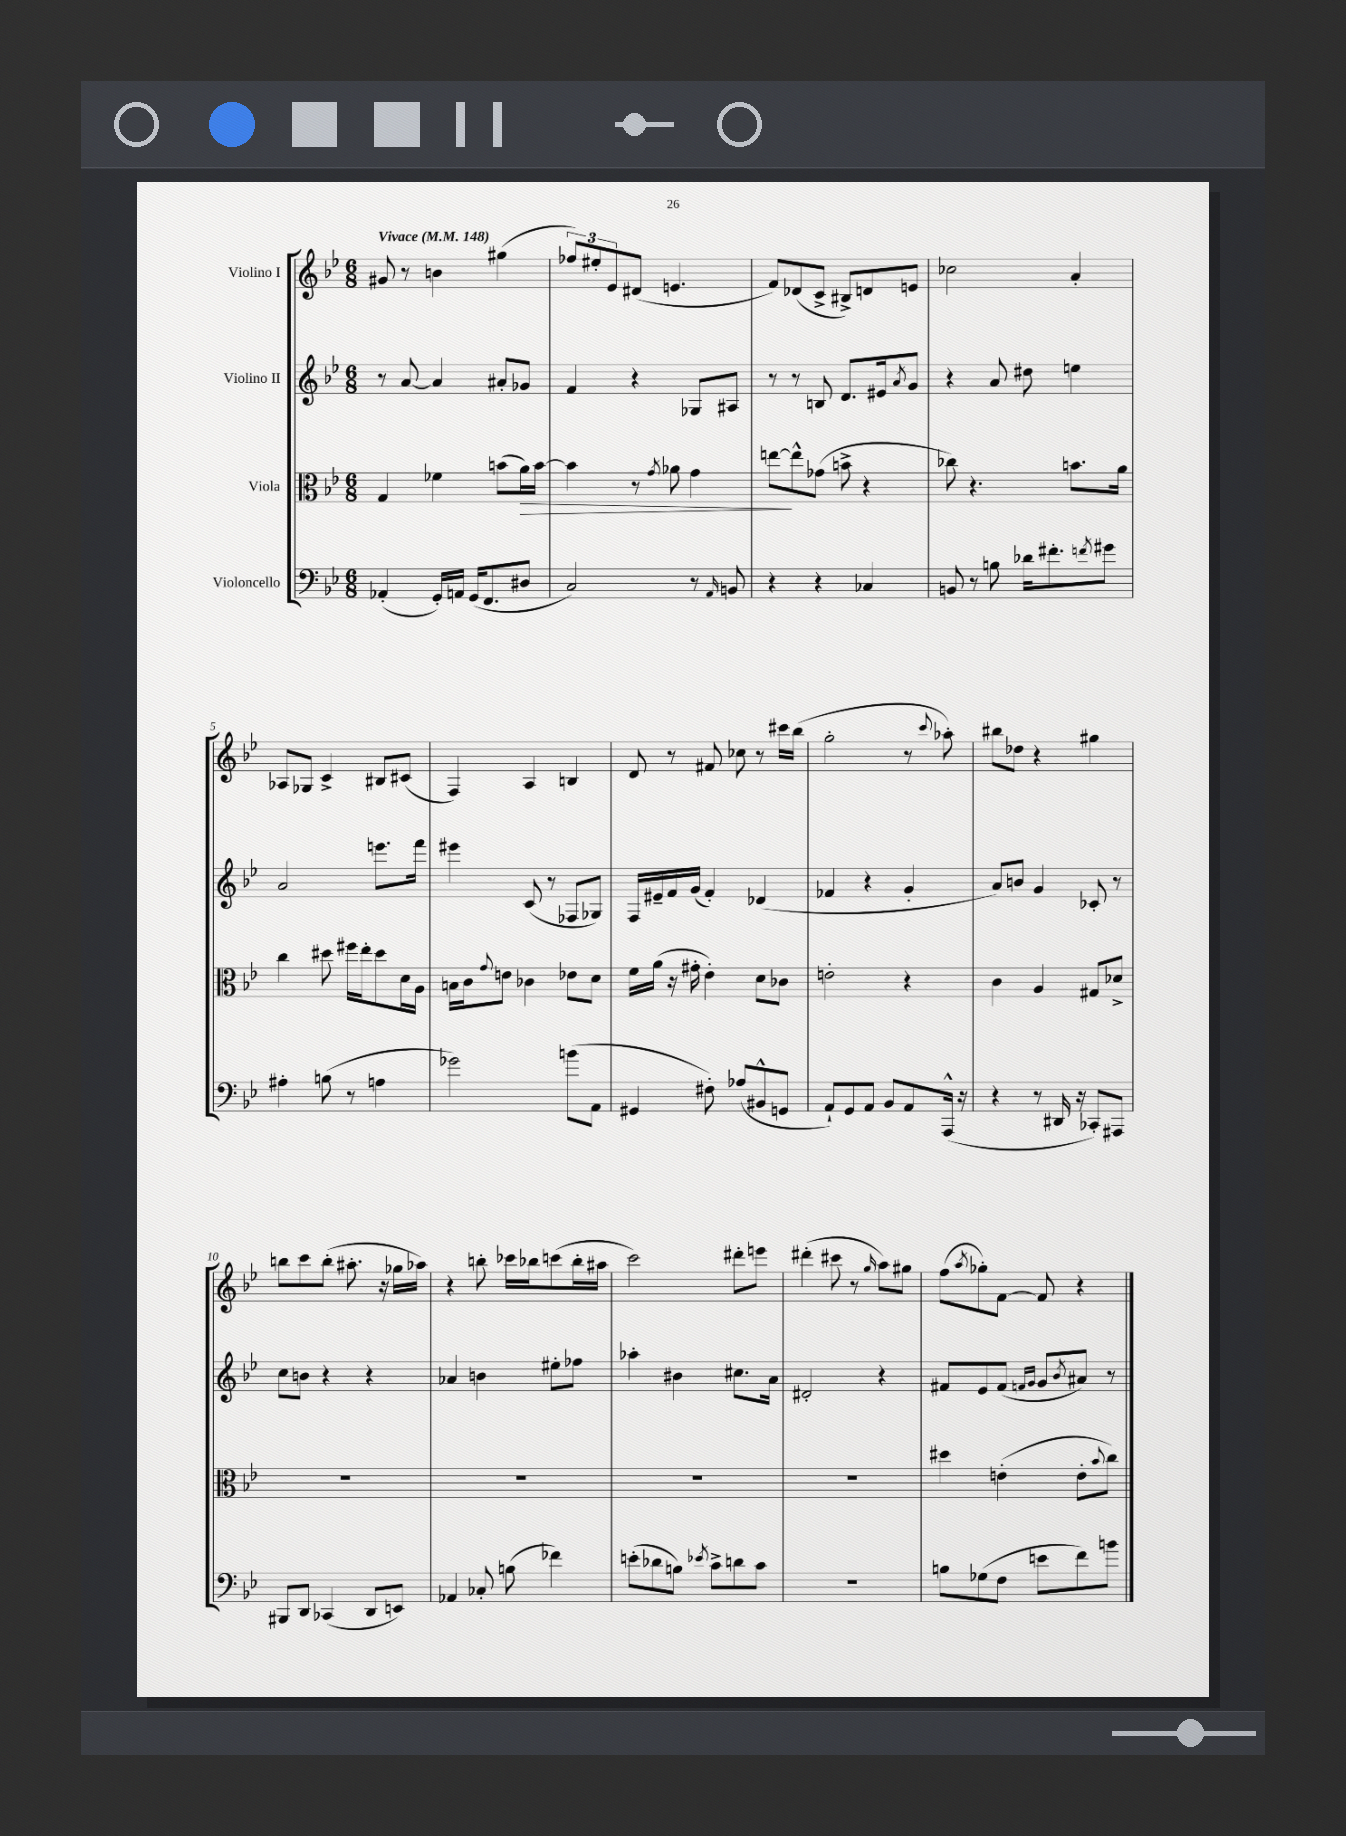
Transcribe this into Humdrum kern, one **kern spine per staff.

**kern	**kern	**kern	**kern
*staff4	*staff3	*staff2	*staff1
*clefF4	*clefC3	*clefG2	*clefG2
*k[b-e-]	*k[b-e-]	*k[b-e-]	*k[b-e-]
*M6/8	*M6/8	*M6/8	*M6/8
*MM148	*MM148	*MM148	*MM148
(4AA-'/	4G/	8r	8g#/
.	.	[8a/	8r
16GG'/LL)	4f-\	4a/]	4b\
16AA/JJ	.	.	.
(16GG/LK	.	.	.
8.FF/	.	.	.
.	(8b\L	8a#'/L	(4gg#\
8D#/J	16a\L)	8g-/J	.
.	[16b\JJ	.	.
=	=	=	=
2C/)	4b\]	4f/	12ff-/L)
.	.	.	12ee#'/
.	.	.	12e-/
.	8r	4r	(8d#/J
.	8qg/	.	.
.	8a-\	.	4.e/
8r	4g\	8G-/L	.
16qqAA/	.	.	.
8BB/	.	8A#/J	.
=	=	=	=
4r	[8ee\L	8r	8f/L)
.	8ee^^\]	8r	(8d-/
4r	(8g-\J	8B/	8c^/J
.	8b^\	8.d/L	8B#^/L)
4C-/	4r	.	8d/
.	.	16e#/k	.
.	.	8qa/	.
.	.	8g/J	8e/J
=	=	=	=
8BB/	8cc-\)	4r	2cc-\
8r	4.r	.	.
8B\	.	8a/	.
16d-\LK	.	8dd#\	.
8.f#'\	.	.	.
.	8.b\L	4ee\	4a'/
8qf/	.	.	.
8g#\J	.	.	.
.	16a\Jk	.	.
=	=	=	=
4A#'\	4cc\	2a/	8A-/L
.	.	.	8G-/J
(8B\	8dd#\	.	4c^/
8r	16ff#\LL	.	.
.	16ee-'\J	.	.
4A\	8dd#\	8.eee\L	8B#/L
.	16d\L	.	(8c#/J
.	16A\JJ	16fff\Jk	.
=	=	=	=
2g-\)	16B\LL	4eee#\	4F/)
.	16c\J	.	.
.	8qqg/	.	.
.	8e\J	.	.
.	4c-\	(8c/	4A/
.	.	8r	.
(8b\L	8e-\L	8F-/L	4B/
8AA\J	8d\J	8G-/J)	.
=	=	=	=
4GG#/	16f\LL	16F/LL	8d/
.	(16a\JJ	16e#~/	.
.	16r	16f/	8r
.	16g#'\	(16g/JJ	.
8F#'\)	4e-'\)	4f'/)	8f#/
(8A-/L	.	.	8cc-\
8BB#^^/	8d\L	(4d-/	8r
8GG/J	8c-\J	.	16ccc#\LL
.	.	.	(16bb-\JJ
=	=	=	=
8AA`/L)	2e'\	4f-/	2gg'\
8GG/	.	.	.
8AA/J	.	4r	.
8BB-/L	.	.	.
8AA/	4r	4g'/	8r
.	.	.	8qqccc/
(16AAA^^/Jk	.	.	8aa-'\)
16r	.	.	.
=	=	=	=
4r	4c\	8a/L)	8bb#\L
.	.	8b/J	8dd-\J
8r	4A/	4g/	4r
16DD#/	.	.	.
16r	.	.	.
8CC-'/L)	8G#/L	8c-'/	4gg#\
8AAA#/J	8d-^/J	8r	.
=	=	=	=
8BBB#/L	2.r	8cc\L	8bb\L
8DD/J	.	8b\J	8ccc\
(4CC-/	.	4r	(8bb'\J
.	.	.	8.aa#'\
8DD/L	.	4r	.
.	.	.	16r
8EE/J)	.	.	16gg-\LL
.	.	.	16aa-\JJ)
=	=	=	=
4AA-/	2.r	4a-/	4r
8C-'/	.	4b\	8bb'\
(8B\	.	.	16ccc-\LL
.	.	.	16bb-\J
4f-\)	.	8ee#'\L	(8ccc\
.	.	8ff-\J	16bb-'\L
.	.	.	16aa#\JJ
=	=	=	=
(8e'\L	2.r	4aa-'\	2ccc\)
8d-\	.	.	.
8B\J)	.	4b#\	.
8qe-/	.	.	.
8c^\L	.	.	.
8d\	.	8.cc#\L	8ddd#'\L
8c\J	.	.	8eee\J
.	.	16a\Jk	.
=	=	=	=
2.r	2.r	2d#'/	(4ddd#'\
.	.	.	8ccc#\
.	.	.	8r
.	.	.	16qqgg/
.	.	4r	8aa\L)
.	.	.	8gg#\J
=	=	=	=
8B\L	4dd#\	8f#/L	(8ff\L
.	.	.	8qaa/
(8G-\	.	8e-/	8gg-'\)
8F\J	(4e'\	(8f#/J	[8f\J
.	.	16qqf/LL	.
.	.	16qqg/JJ	.
8e\L	.	8g/L	8f/]
.	.	8qb-/	.
8f\)	8e'\L	8a#/J)	4r
.	8qqb-/	.	.
8b\J	8cc\J)	8r	.
==	==	==	==
*-	*-	*-	*-
